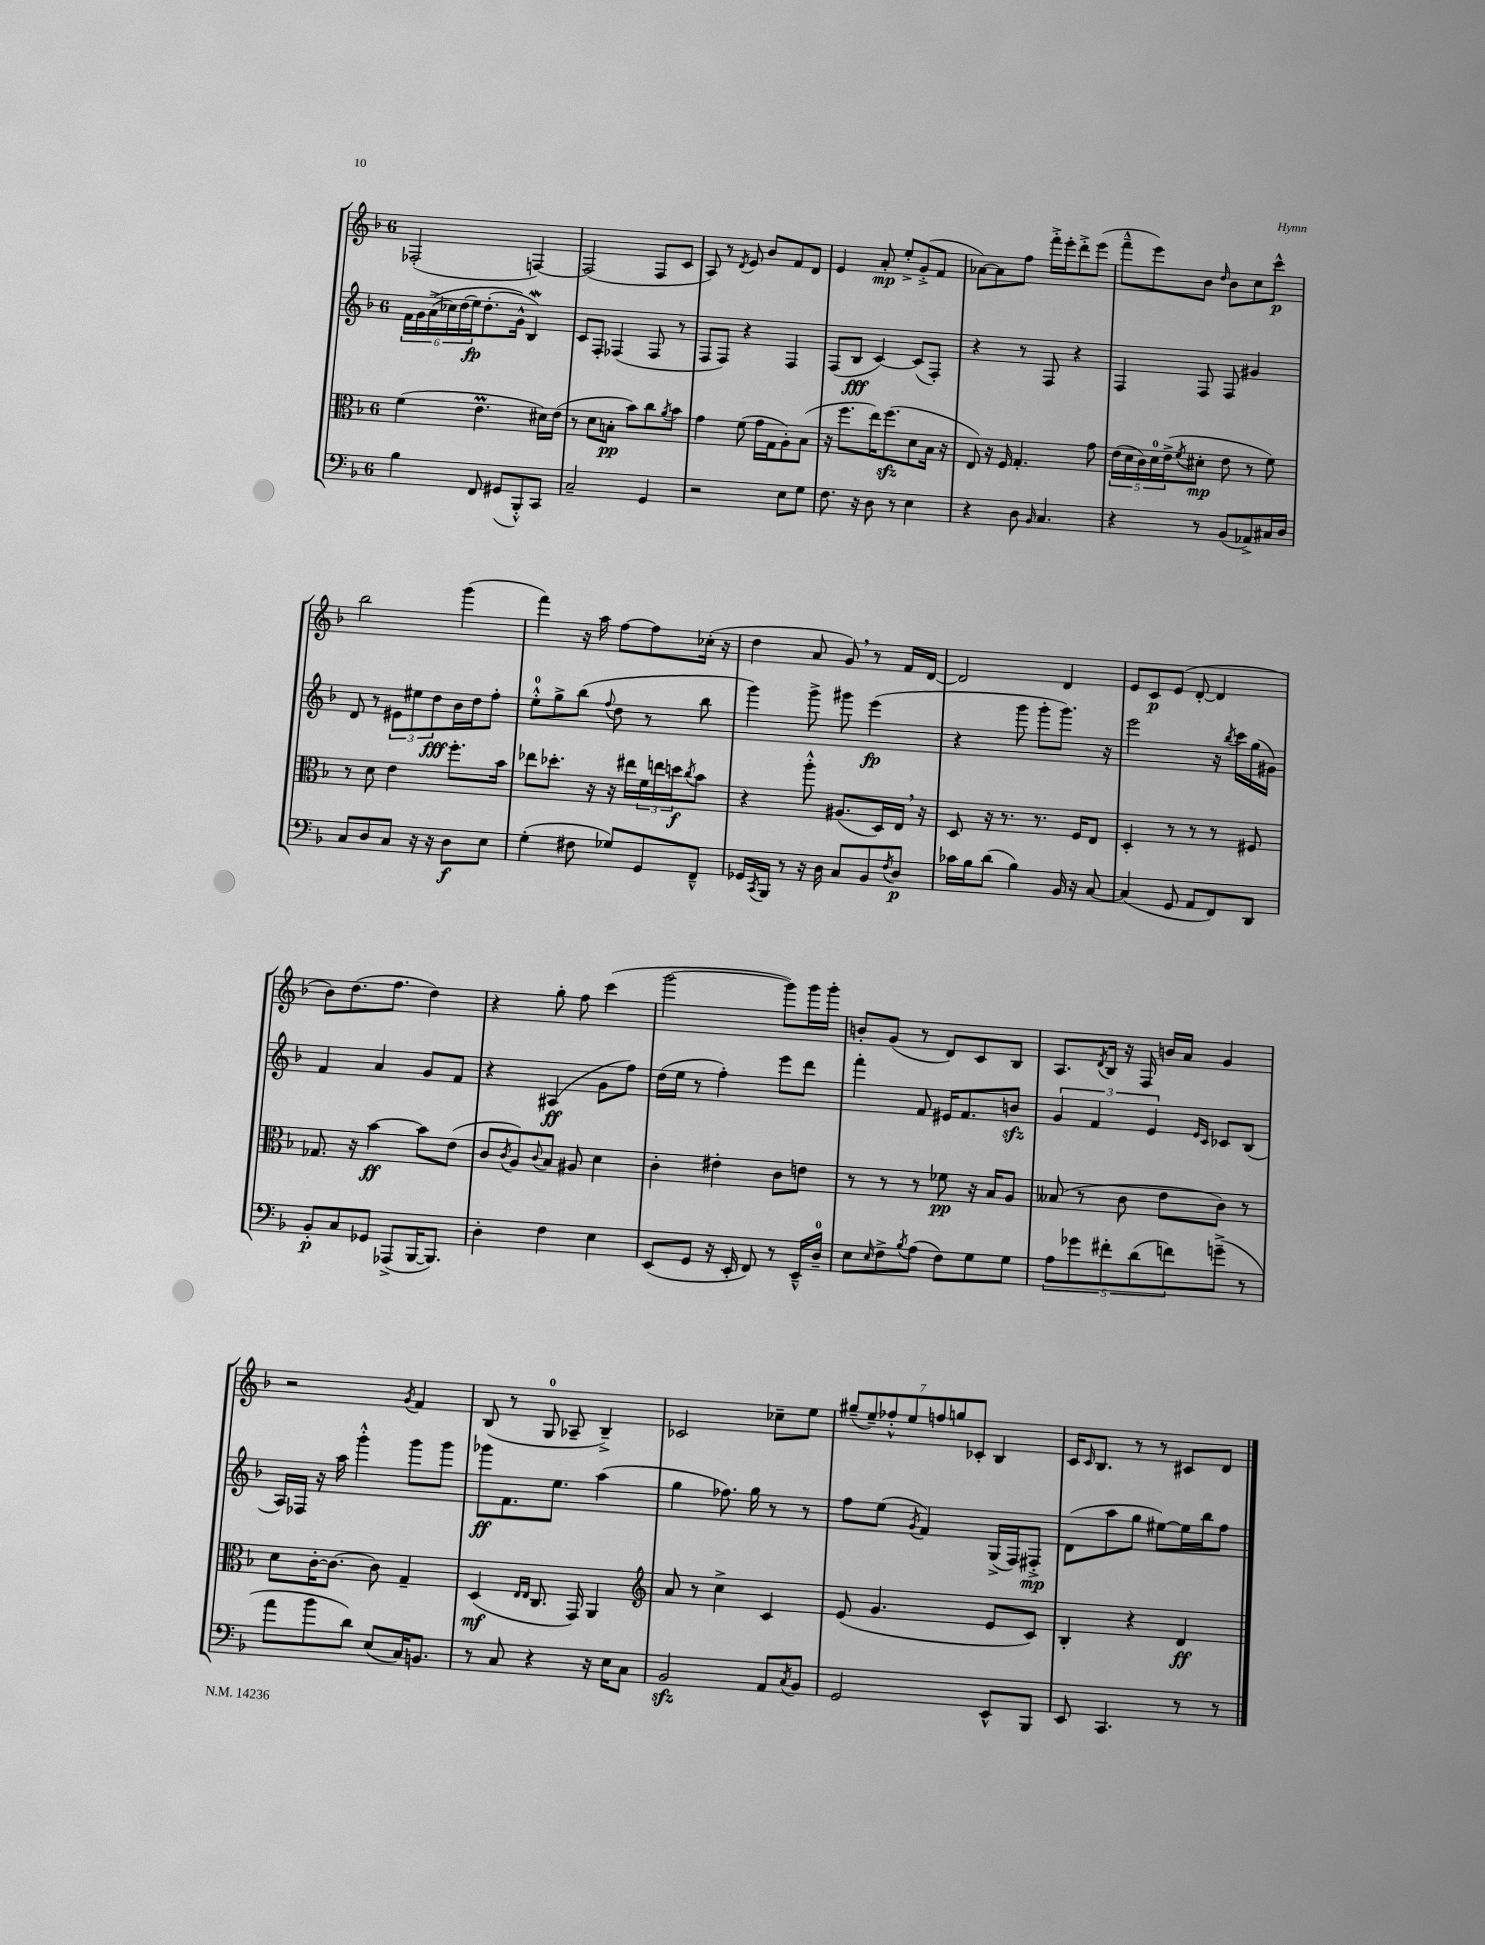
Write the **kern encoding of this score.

**kern	**kern	**kern	**kern
*staff4	*staff3	*staff2	*staff1
*clefF4	*clefC3	*clefG2	*clefG2
*k[b-]	*k[b-]	*k[b-]	*k[b-]
*M6/8	*M6/8	*M6/8	*M6/8
4B-	(4f	24f	(2F-'
.	.	24g	.
.	.	&((24a^	.
.	.	24cc-)	.
.	.	(24dd	.
.	.	24ee)	.
8FF	4.e	(8.dd'	.
(8GG#	.	.	.
.	.	16g^^&)	.
8BBB-'^^)	.	4B-)	[4F)
8CC	16d#)	.	.
.	(16e	.	.
=	=	=	=
2C~	8r	8c	(2F]
.	8d	8F'	.
.	8B'	(4F-	.
.	8b-)	.	.
4GG	8cc	8F-	8F
.	8qa	.	.
.	8b-	8r	8c
=	=	=	=
2r	4g	8F	8A)
.	.	8F)	8r
.	.	.	8qd
.	(8f	4r	8e
.	16g	.	8b-
.	16G	.	.
8E	8A')	4F	8f
8G	(8B-	.	8d
=	=	=	=
8.F	16r	(8F	4e
.	8.ff	.	.
.	.	8B-	.
16r	.	.	.
8D	16ee)	[4c)	8a'
.	(8.ff	.	.
8r	.	.	8ee'^
4E	8d	(8c]	(8g'^
.	16B-	8F')	8f
.	16r	.	.
=	=	=	=
4r	8E)	4r	[8a-)
.	16r	.	8a-]
.	16F	.	.
8D	4.G'	8r	8ff
16qqBB-	.	.	.
4.C	.	8F	16fff'^
.	.	.	16eee'
.	.	4r	8ddd'^
.	8g	.	(8eee
=	=	=	=
4r	(20e	4F	8fff~^^
.	20d	.	.
.	20c)	.	.
.	.	.	8eee)
.	20d	.	.
.	(20e^	.	.
.	8qf	.	.
8r	8d#'	8F	8b-
.	.	.	16qqdd
(8BB-	8e	8F	8b-
8AA-^)	8r	4g#	8cc
16C#	8f)	.	8ccc^^
16D	.	.	.
=	=	=	=
8C	8r	8d	2bb-
8D	8d	8r	.
8C	4e	12e#	.
.	.	12ee#	.
16r	.	.	.
.	.	12dd	.
16r	.	.	.
8D	8.ff'	16b-	(4ggg
.	.	16dd	.
8E	.	8ff'	.
.	16b-	.	.
=	=	=	=
(4G'	8ee-	8ee'^^	4fff)
.	8.dd-'	8gg^	.
8F#	.	(8bb-	16r
.	16r	.	16aa
.	.	8qqff	.
8G-)	16r	8dd	[8ff
.	16ee#	.	.
8GG	24f	8r	8ff]
.	24ee	.	.
.	24dd	.	.
.	8qcc	.	.
8FF~^^	8b-	8bb-	(16cc-'
.	.	.	16r
=	=	=	=
16GG-	4r	4ggg)	4dd
8qCC	.	.	.
16BBB-	.	.	.
8r	.	.	.
16r	8aa'^^	8ggg^	8a
16D	.	.	.
8C	(8.A#	8ggg#	8g)
8BB-	.	(4eee	8r
.	16D)	.	.
8qF	.	.	.
8D	16E	.	16f
.	16r	.	[16d
=	=	=	=
16c-	8D	4r	2d]
16B-	.	.	.
(8d	16r	.	.
.	8.r	.	.
4B-)	.	8ggg	.
.	8.r	8ggg'	.
16BB-	.	8.ggg)	4d
16r	16F	.	.
[8C	8E	.	.
.	.	16r	.
=	=	=	=
(4C]	4D'	2eee	8e
.	.	.	8c
8GG	8r	.	(8e
8AA	8r	.	[8d'
8FF)	8r	16r	4d]
.	.	8qbb-	.
.	.	16ccc	.
8DD	8F#	(16gg	.
.	.	16g#)	.
=	=	=	=
8BB-'	8.G-	4f	8b-)
8C	.	.	(8.dd
.	16r	.	.
8GG-	[4b-	4a	.
.	.	.	8.ff
(8AAA-^	.	.	.
[16BBB-	8b-]	8g	4dd)
8.BBB-])	.	.	.
.	(8e	8f	.
=	=	=	=
4D'	8c	4r	4r
.	8qc	.	.
.	8A)	.	.
.	8qqc	.	.
4F	8B-	(4A#	8gg'
.	8A#	.	8ff
4E	4d	8g	(4ccc
.	.	8ff)	.
=	=	=	=
(8EE	4c'	(16dd	[2ggg
.	.	16ee	.
8GG	.	8r	.
16r	4e#'	4ff')	.
16EE'	.	.	.
8FF)	.	.	.
8r	8c	8eee	8ggg])
16EE~^^	8e	8ddd	16ggg
16D~	.	.	16ggg'
=	=	=	=
8E	8r	4fff'	8b'
16qqE	.	.	.
8F^	8r	.	(8g
8qB-	.	.	.
(8A	8r	8f	8r
8F)	8f-	16e#	8d)
.	.	8.f	.
8G	16r	.	8c
.	16B-	.	.
8G	8A	8b	8B-
=	=	=	=
10A	(8B--	6g	8.A
10g-	.	.	.
.	8r	.	.
.	.	6f	.
.	.	.	8qd
.	.	.	16B-
10f#'	.	.	.
.	8c	.	16r
(10d	.	.	.
.	.	.	16F
.	.	6e	.
.	8e	.	16b
10f)	.	.	.
.	.	.	16a
.	.	16qqe	.
.	.	16qqc	.
(8g~^	8c)	8c-	4g
8r	8r	(8B-	.
=	=	=	=
8a	8d	16A)	2r
.	.	16F-	.
8b-	[16c'	16r	.
.	8.c_	16aa	.
8d)	.	4ggg'^^	.
(8E	8c]	.	.
.	.	.	8qg
16C)	4G~	8ggg	4f
8.BB	.	.	.
.	.	8ggg	.
=	=	=	=
8r	(4D	8ggg-	(8B-
8C	.	8.f	8r
.	16qqE	.	.
.	16qqE	.	.
4r	8.C	.	8G
.	.	8.ee	.
.	.	.	8A-~
.	16GG)	.	.
16r	4AA	(4aa	4B-~^)
16E	.	.	.
8C	.	.	.
=	=	=	=
*	*clefG2	*	*
2BB-	8a	4gg	2c-
.	8r	.	.
.	4cc^	8.ff-)	.
.	.	16gg	.
8AA	4c	8r	8cc-~
8qC	.	.	.
8BB-	.	8r	8ee
=	=	=	=
2GG	(8e	8ff	(14gg#~
.	.	.	14ee~)
.	4.g	(8ee	.
.	.	.	14ff-'^^
.	.	.	14ee
.	.	8qg	.
.	.	4f)	.
.	.	.	14ff
.	.	.	14gg
.	.	.	14c-'
8EE^^	8e	(16G^	4B-
.	.	16F)	.
8BBB-	8c)	8F#'^	.
=	=	=	=
8EE	4B-'	(8d	16c
.	.	.	16qqc
.	.	.	8.B-
4.CC	.	8aa	.
.	4r	8gg	8r
.	.	[8ee#)	8r
8r	4d	16ee#]	8c#
.	.	16bb-	.
8r	.	8ff	8d
==	==	==	==
*-	*-	*-	*-
